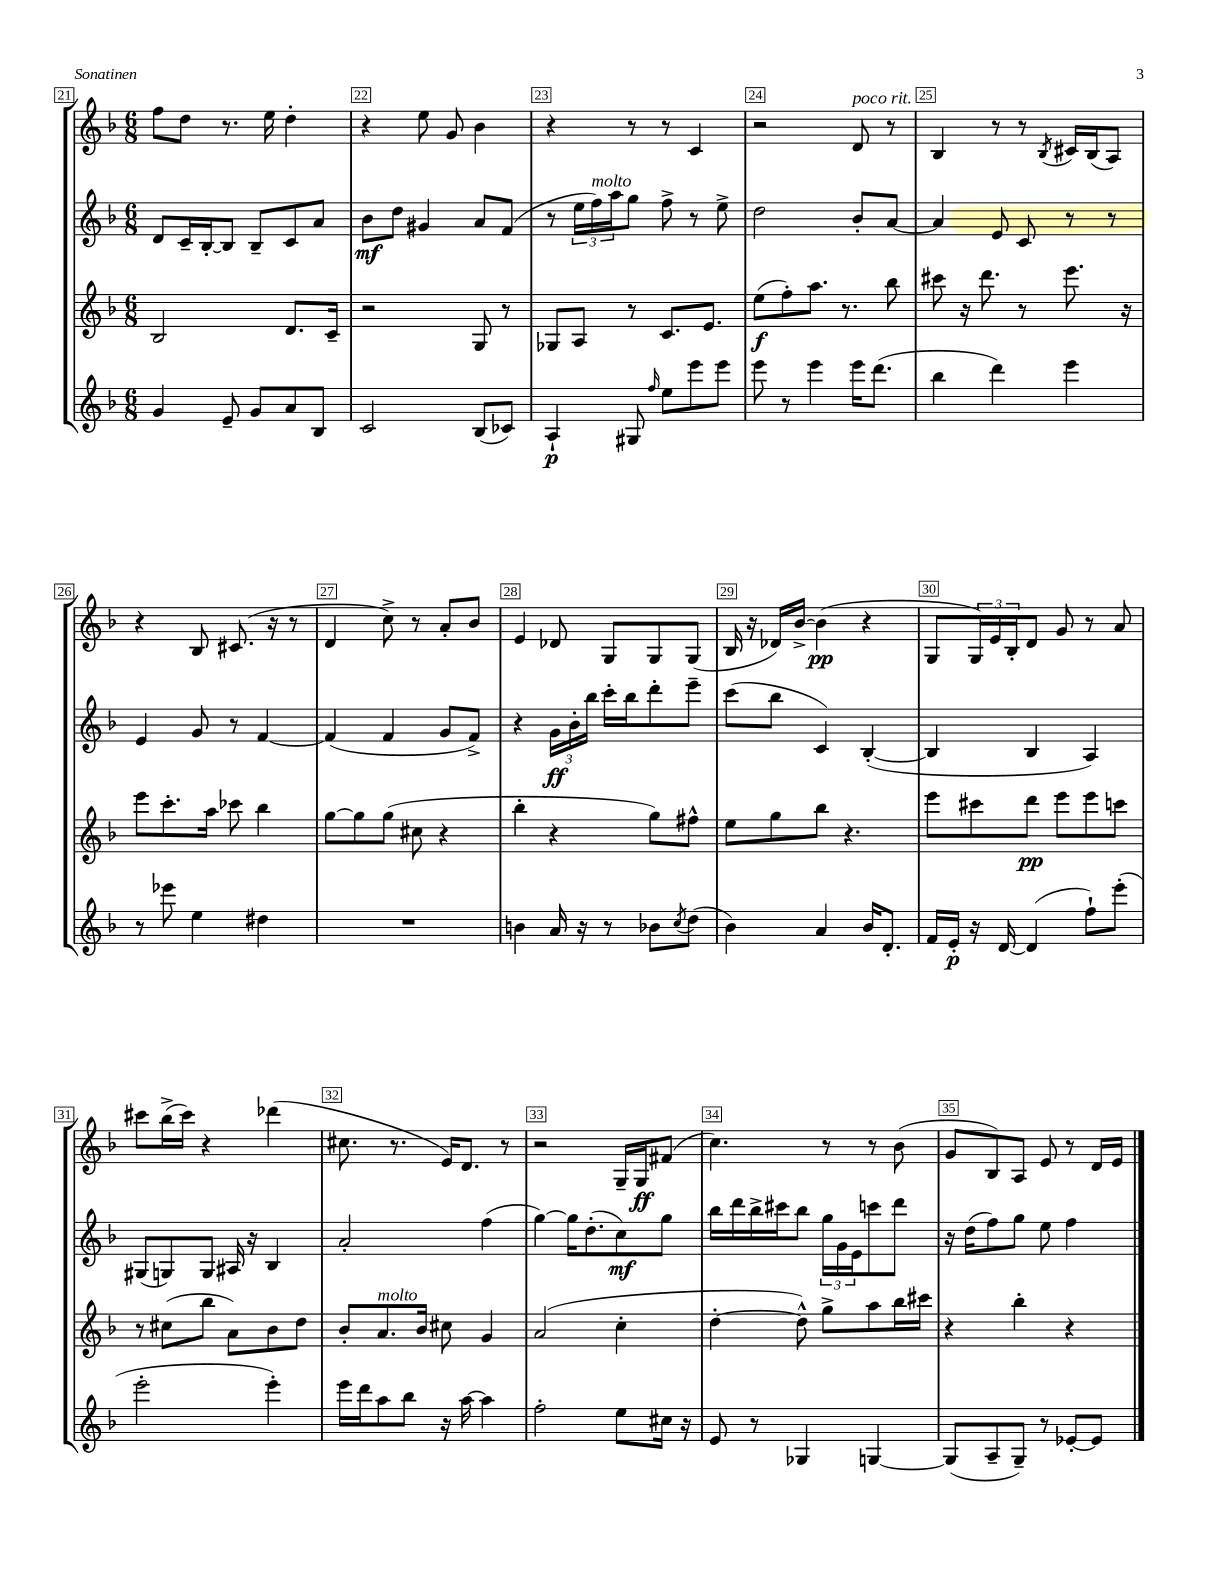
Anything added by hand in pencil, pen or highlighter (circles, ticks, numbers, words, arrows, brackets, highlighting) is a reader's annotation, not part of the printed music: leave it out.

**kern	**dynam	**kern	**dynam	**kern	**dynam	**kern	**dynam
*part4	*part4	*part3	*part3	*part2	*part2	*part1	*part1
*staff4	*staff4	*staff3	*staff3	*staff2	*staff2	*staff1	*staff1
*clefG2	*	*clefG2	*	*clefG2	*	*clefG2	*
*k[b-]	*	*k[b-]	*	*k[b-]	*	*k[b-]	*
*M6/8	*	*M6/8	*	*M6/8	*	*M6/8	*
=21	=21	=21	=21	=21	=21	=21	=21
4g/	.	2B-/	.	8d/L	.	8ff\L	.
.	.	.	.	16c~/L	.	8dd\J	.
.	.	.	.	[16B-'/J	.	.	.
8e~/	.	.	.	8B-/J]	.	8.r	.
8g/L	.	.	.	8B-~/L	.	.	.
.	.	.	.	.	.	16ee\	.
8a/	.	8.d/L	.	8c/	.	4dd'\	.
8B-/J	.	.	.	8a/J	.	.	.
.	.	16c~/Jk	.	.	.	.	.
=22	=22	=22	=22	=22	=22	=22	=22
2c/	.	2r	.	8b-\L	mf	4r	.
.	.	.	.	8dd\J	.	.	.
.	.	.	.	4g#X/	.	8ee\	.
.	.	.	.	.	.	8g/	.
(8B-/L	.	8G/	.	8a/L	.	4b-\	.
8c-X/J)	.	8r	.	(8f/J	.	.	.
=23	=23	=23	=23	=23	=23	=23	=23
4A`/	p	8G-X/L	.	8r	.	4r	.
.	.	8A/J	.	24ee\LL	.	.	.
!	!	!	!	!LO:TX:a:i:t=molto	!	!	!
.	.	.	.	24ff\)	.	.	.
.	.	.	.	24aa\J	.	.	.
8G#X/	.	8r	.	8gg\J	.	8r	.
16qqff/	.	.	.	.	.	.	.
8ee\L	.	8.c/L	.	8ff^\	.	8r	.
8eee\	.	.	.	8r	.	4c/	.
.	.	8.e/J	.	.	.	.	.
8eee\J	.	.	.	8ee^\	.	.	.
=24	=24	=24	=24	=24	=24	=24	=24
8eee\	.	(8ee\L	f	2dd\	.	2r	.
8r	.	8ff'\)	.	.	.	.	.
4eee\	.	8.aa\J	.	.	.	.	.
.	.	8.r	.	.	.	.	.
!	!	!	!	!	!	!LO:TX:a:i:t=poco rit.	!
16eee\KL	.	.	.	8b-'/L	.	8d/	.
(8.ddd\J	.	.	.	.	.	.	.
.	.	8bb-\	.	[8a/J	.	8r	.
=25	=25	=25	=25	=25	=25	=25	=25
4bb-\	.	8ccc#X\	.	4a/]	.	4B-/	.
.	.	16r	.	.	.	.	.
.	.	8.ddd\	.	.	.	.	.
4ddd\)	.	.	.	8e/	.	8r	.
.	.	8r	.	8c/	.	8r	.
.	.	.	.	.	.	8qB-/	.
4eee\	.	8.eee\	.	8r	.	16c#X/LL	.
.	.	.	.	.	.	(16B-/J	.
.	.	.	.	8r	.	8A/J)	.
.	.	16r	.	.	.	.	.
!!LO:LB:g=z
=26	=26	=26	=26	=26	=26	=26	=26
8r	.	8eee\L	.	4e/	.	4r	.
8eee-X\	.	8.ccc'\	.	.	.	.	.
4ee\	.	.	.	8g/	.	8B-/	.
.	.	16aa\Jk	.	.	.	.	.
.	.	8ccc-X\	.	8r	.	(8.c#X/	.
4dd#X\	.	4bb-\	.	[4f/	.	.	.
.	.	.	.	.	.	16r	.
.	.	.	.	.	.	8r	.
=27	=27	=27	=27	=27	=27	=27	=27
2.r	.	[8gg\L	.	(4f/]	.	4d/	.
.	.	8gg\]	.	.	.	.	.
.	.	(8gg\J	.	4f/	.	8cc^\)	.
.	.	8cc#X\	.	.	.	8r	.
.	.	4r	.	8g/L	.	8a'/L	.
.	.	.	.	8f^/J)	.	8b-/J	.
=28	=28	=28	=28	=28	=28	=28	=28
4bn\	.	4bb-'\	.	4r	.	4e/	.
16a/	.	4r	.	24g\LL	ff	8d-X/	.
.	.	.	.	24b-'\	.	.	.
16r	.	.	.	.	.	.	.
.	.	.	.	24bb-\JJ	.	.	.
8r	.	.	.	16ccc'\LL	.	8G/L	.
.	.	.	.	16bb-\J	.	.	.
8b-X\L	.	8gg\L)	.	8ddd'\	.	8G/	.
8qcc/	.	.	.	.	.	.	.
(8dd\J	.	8ff#X^^\J	.	8eee~\J	.	(8G/J	.
=29	=29	=29	=29	=29	=29	=29	=29
4b-\)	.	8ee\L	.	(8ccc\L	.	16B-/	.
.	.	.	.	.	.	16r	.
.	.	8gg\	.	8bb-\J	.	16d-X/LL)	.
.	.	.	.	.	.	[16b-^/JJ	.
4a/	.	8bb-\J	.	4c/)	.	(4b-\]	pp
.	.	4.r	.	.	.	.	.
16b-/KL	.	.	.	([4B-'/	.	4r	.
8.d'/J	.	.	.	.	.	.	.
=30	=30	=30	=30	=30	=30	=30	=30
16f/LL	.	8eee\L	.	4B-/]	.	8G/L	.
16e'/JJ	p	.	.	.	.	.	.
16r	.	8ccc#X\	.	.	.	24G/L)	.
.	.	.	.	.	.	24e/	.
[16d/	.	.	.	.	.	.	.
.	.	.	.	.	.	24B-'/J	.
(4d/]	.	8ddd\J	pp	4B-/	.	8d/J	.
.	.	8eee\L	.	.	.	8g/	.
8ff`\L)	.	8eee\	.	4A/)	.	8r	.
(8eee'\J	.	8cccn\J	.	.	.	8a/	.
!!LO:LB:g=z
=31	=31	=31	=31	=31	=31	=31	=31
2eee'\	.	8r	.	(8G#X/L	.	8ccc#X\L	.
.	.	(8cc#X\L	.	8Gn/)	.	(16bb-^\L	.
.	.	.	.	.	.	16ccc#\JJ)	.
.	.	8bb-\J	.	8G/J	.	4r	.
.	.	8a\L)	.	16A#X/	.	.	.
.	.	.	.	16r	.	.	.
4eee'\)	.	8b-\	.	4B-/	.	(4ddd-X\	.
.	.	8dd\J	.	.	.	.	.
=32	=32	=32	=32	=32	=32	=32	=32
16eee\LL	.	8b-'/L	.	2a'/	.	8.cc#X\	.
16ddd\J	.	.	.	.	.	.	.
!	!	!LO:TX:a:i:t=molto	!	!	!	!	!
8aa\	.	8.a/	.	.	.	.	.
.	.	.	.	.	.	8.r	.
8bb-\J	.	.	.	.	.	.	.
.	.	16b-/Jk	.	.	.	.	.
16r	.	8cc#X\	.	.	.	16e/KL)	.
[16aa\	.	.	.	.	.	8.d/J	.
4aa\]	.	4g/	.	(4ff\	.	.	.
.	.	.	.	.	.	8r	.
=33	=33	=33	=33	=33	=33	=33	=33
2ff'\	.	(2a/	.	[4gg\)	.	2r	.
.	.	.	.	16gg\KL]	.	.	.
.	.	.	.	(8.dd'\	.	.	.
8ee\L	.	4cc'\	.	8cc\)	mf	16G~/LL	.
.	.	.	.	.	.	16G/J	ff
16cc#X\Jk	.	.	.	8gg\J	.	(8f#X/J	.
16r	.	.	.	.	.	.	.
=34	=34	=34	=34	=34	=34	=34	=34
8e/	.	[4dd'\	.	16bb-\LL	.	4.cc\)	.
.	.	.	.	16ddd\	.	.	.
8r	.	.	.	16bb-^\	.	.	.
.	.	.	.	16ccc#X\J	.	.	.
4G-X/	.	8dd^^\])	.	8bb-\J	.	.	.
.	.	8gg^\L	.	24gg\LL	.	8r	.
.	.	.	.	24g\	.	.	.
.	.	.	.	24e\J	.	.	.
[4Gn/	.	8aa\	.	8cccn\	.	8r	.
.	.	16bb-\L	.	8ddd\J	.	(8b-\	.
.	.	16ccc#X\JJ	.	.	.	.	.
=35	=35	=35	=35	=35	=35	=35	=35
(8G/L]	.	4r	.	16r	.	8g/L	.
.	.	.	.	(16dd\KL	.	.	.
8A~/	.	.	.	8ff\)	.	8B-/)	.
8G~/J)	.	4bb-'\	.	8gg\J	.	8A/J	.
8r	.	.	.	8ee\	.	8e/	.
[8e-X'/L	.	4r	.	4ff\	.	8r	.
8e-/J]	.	.	.	.	.	16d/LL	.
.	.	.	.	.	.	16e/JJ	.
==	==	==	==	==	==	==	==
*-	*-	*-	*-	*-	*-	*-	*-
